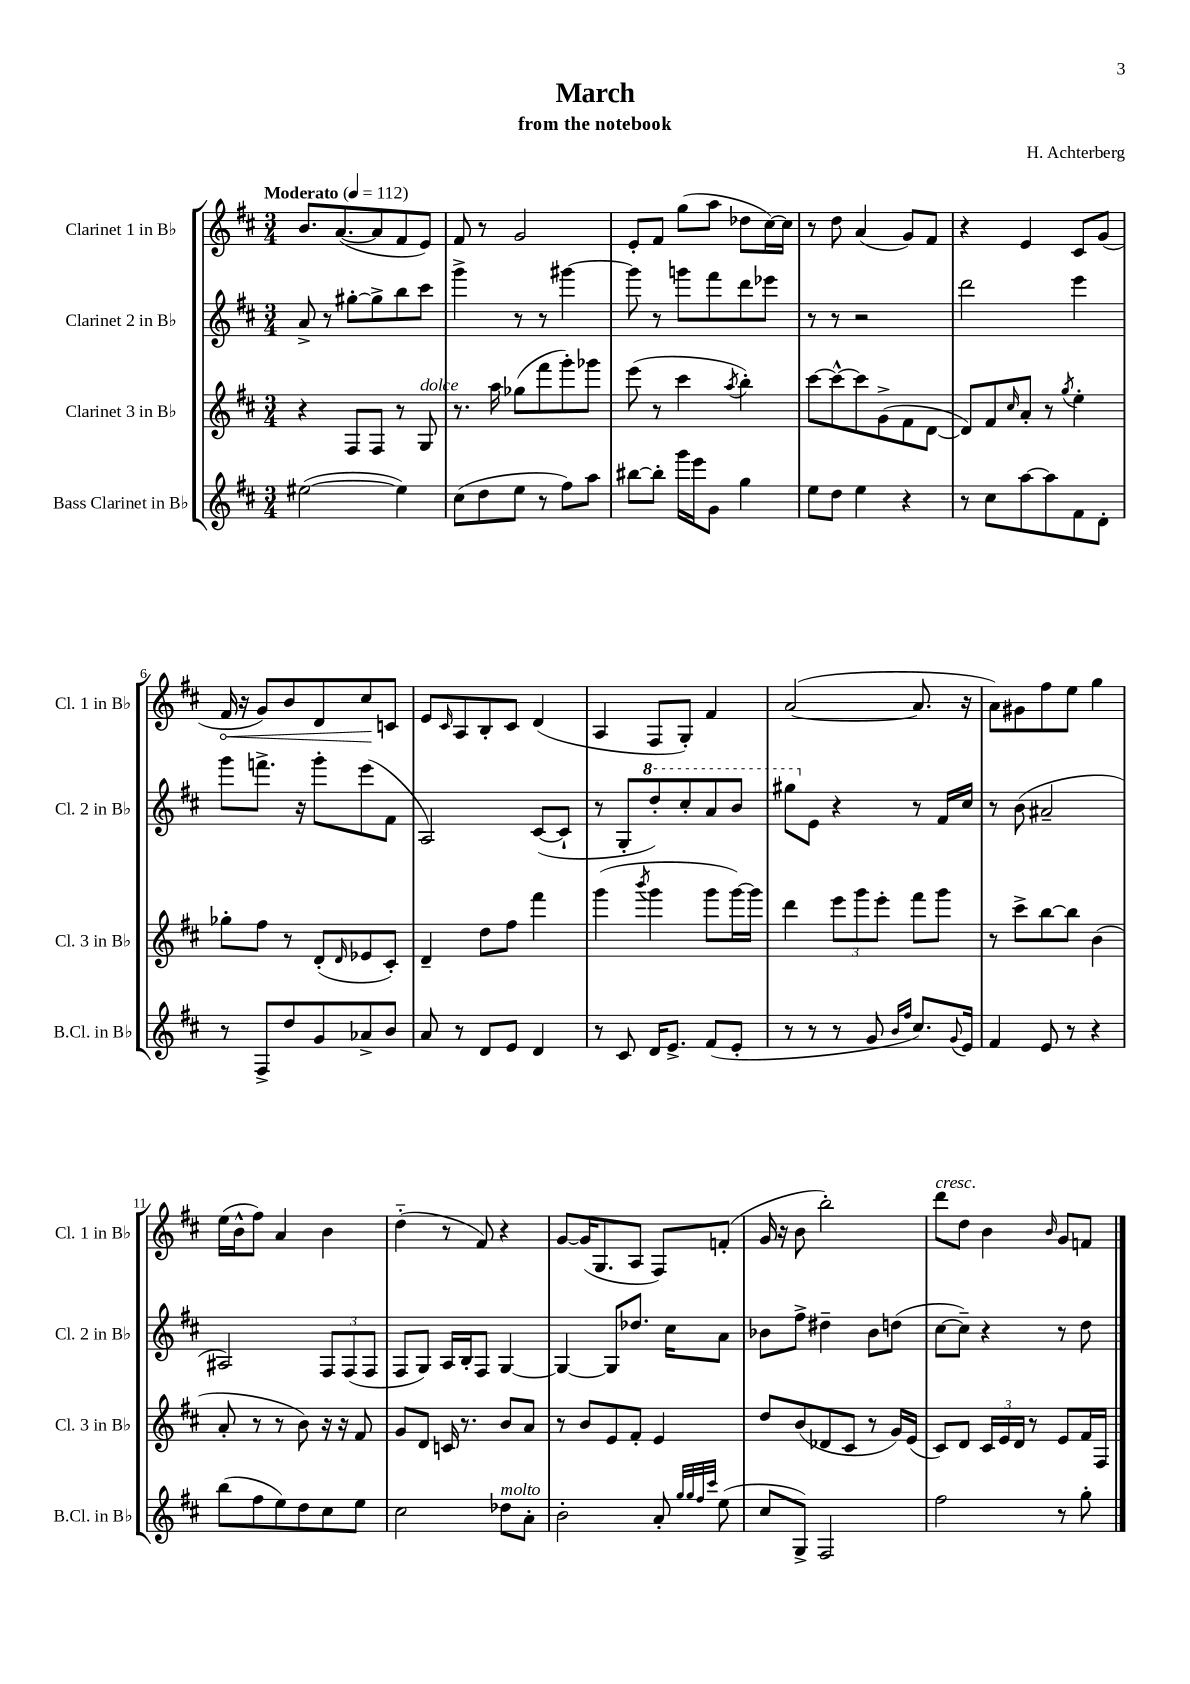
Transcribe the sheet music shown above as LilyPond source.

\header { title = "March" composer = "H. Achterberg" subtitle = "from the notebook" }
<<
\new StaffGroup <<
\new Staff = "s0" \with { instrumentName = "Clarinet 1 in Bb" shortInstrumentName = "Cl. 1 in Bb" } {
    \clef treble \key d \major \numericTimeSignature \time 3/4 \tempo "Moderato" 4 = 112
    b'8. a'8.~( a'8 fis'8 e'8) |
    fis'8 r8 g'2 |
    e'8-. fis'8 g''8( a''8 des''8 cis''16~) cis''16 |
    r8 d''8 a'4( g'8) fis'8 |
    r4 e'4 cis'8 g'8( |
    \once \override Hairpin.circled-tip = ##t fis'16\< r16 g'8) b'8 d'8 cis''8\! c'8 |
    e'8 \grace { cis'16 } a8 b8-. cis'8 d'4( |
    a4 fis8 g8-.) fis'4 |
    a'2~( a'8. r16 |
    a'8) gis'8 fis''8 e''8 g''4 |
    e''16( b'16-^ fis''8) a'4 b'4 |
    d''4-_( r8 fis'8) r4 |
    g'8~ g'16( g8. a8 fis8) f'8-.( |
    g'16 r16 b'8 b''2-.) |
    d'''8^\markup { \italic "cresc." } d''8 b'4 \grace { b'16 } g'8 f'8 \bar "|." |
}
\new Staff = "s1" \with { instrumentName = "Clarinet 2 in Bb" shortInstrumentName = "Cl. 2 in Bb" } {
    \clef treble \key d \major \numericTimeSignature \time 3/4
    a'8-> r8 gis''8~-. gis''8-> b''8 cis'''8 |
    g'''4-> r8 r8 gis'''4~ |
    gis'''8 r8 g'''8 fis'''8 d'''8 ees'''8 |
    r8 r8 r2 |
    d'''2 e'''4 |
    g'''8 f'''8.-> r16 g'''8-. e'''8( fis'8 |
    a2) cis'8~( cis'8-! |
    r8 g8-. \ottava #1 d'''8-.) cis'''8-. a''8 b''8 |
    gis'''8 \ottava #0 e'8 r4 r8 fis'16 cis''16 |
    r8 b'8( ais'2-- |
    ais2) \tuplet 3/2 { fis8 fis8( fis8 } |
    fis8 g8) a16 b16-. fis8 g4~ |
    g4~ g8 des''8. cis''16 a'8 |
    bes'8 fis''8-> dis''4-- bes'8 d''8( |
    cis''8~ cis''8--) r4 r8 d''8 \bar "|." |
}
\new Staff = "s2" \with { instrumentName = "Clarinet 3 in Bb" shortInstrumentName = "Cl. 3 in Bb" } {
    \clef treble \key d \major \numericTimeSignature \time 3/4
    r4 fis8 fis8 r8 g8^\markup { \italic "dolce" } |
    r8. a''16 ges''8( fis'''8 g'''8-.) ges'''8 |
    e'''8( r8 cis'''4 \acciaccatura { a''8 } b''4-.) |
    cis'''8~ cis'''8~-^ cis'''8 g'8->( fis'8 d'8~ |
    d'8) fis'8 \grace { cis''16 } a'8-. r8 \acciaccatura { g''8 } e''4-. |
    ges''8-. fis''8 r8 d'8-.( \grace { d'16 } ees'8 cis'8-.) |
    d'4-- d''8 fis''8 fis'''4 |
    g'''4( \acciaccatura { b'''8 } g'''4 g'''8 g'''16~) g'''16 |
    d'''4 \tuplet 3/2 { e'''8 g'''8 e'''8-. } fis'''8 g'''8 |
    r8 cis'''8-> b''8~ b''8 b'4( |
    a'8-. r8 r8 b'8) r16 r16 fis'8 |
    g'8 d'8 c'16 r8. b'8 a'8 |
    r8 b'8 e'8 fis'8-. e'4 |
    d''8 b'8( des'8 cis'8 r8 g'16) e'16( |
    cis'8) d'8 \tuplet 3/2 { cis'16 e'16 d'16 } r8 e'8 fis'16 fis16 \bar "|." |
}
\new Staff = "s3" \with { instrumentName = "Bass Clarinet in Bb" shortInstrumentName = "B.Cl. in Bb" } {
    \clef treble \key d \major \numericTimeSignature \time 3/4
    eis''2~( eis''4) |
    cis''8( d''8 e''8 r8 fis''8) a''8 |
    bis''8~ bis''8-. g'''16 e'''16 g'8 g''4 |
    e''8 d''8 e''4 r4 |
    r8 cis''8 a''8~ a''8 fis'8 d'8-. |
    r8 fis8-> d''8 g'8 aes'8-> b'8 |
    a'8 r8 d'8 e'8 d'4 |
    r8 cis'8 d'16 e'8.-> fis'8( e'8-. |
    r8 r8 r8 g'8 \grace { b'16 fis''16 } cis''8.) \appoggiatura { g'8 } e'16 |
    fis'4 e'8 r8 r4 |
    b''8( fis''8 e''8) d''8 cis''8 e''8 |
    cis''2 des''8^\markup { \italic "molto" } a'8-. |
    b'2-. a'8-. \grace { g''32 g''32 fis''32 cis'''32 } e''8( |
    cis''8 g8->) fis2 |
    fis''2 r8 g''8-. \bar "|." |
}
>>
>>
